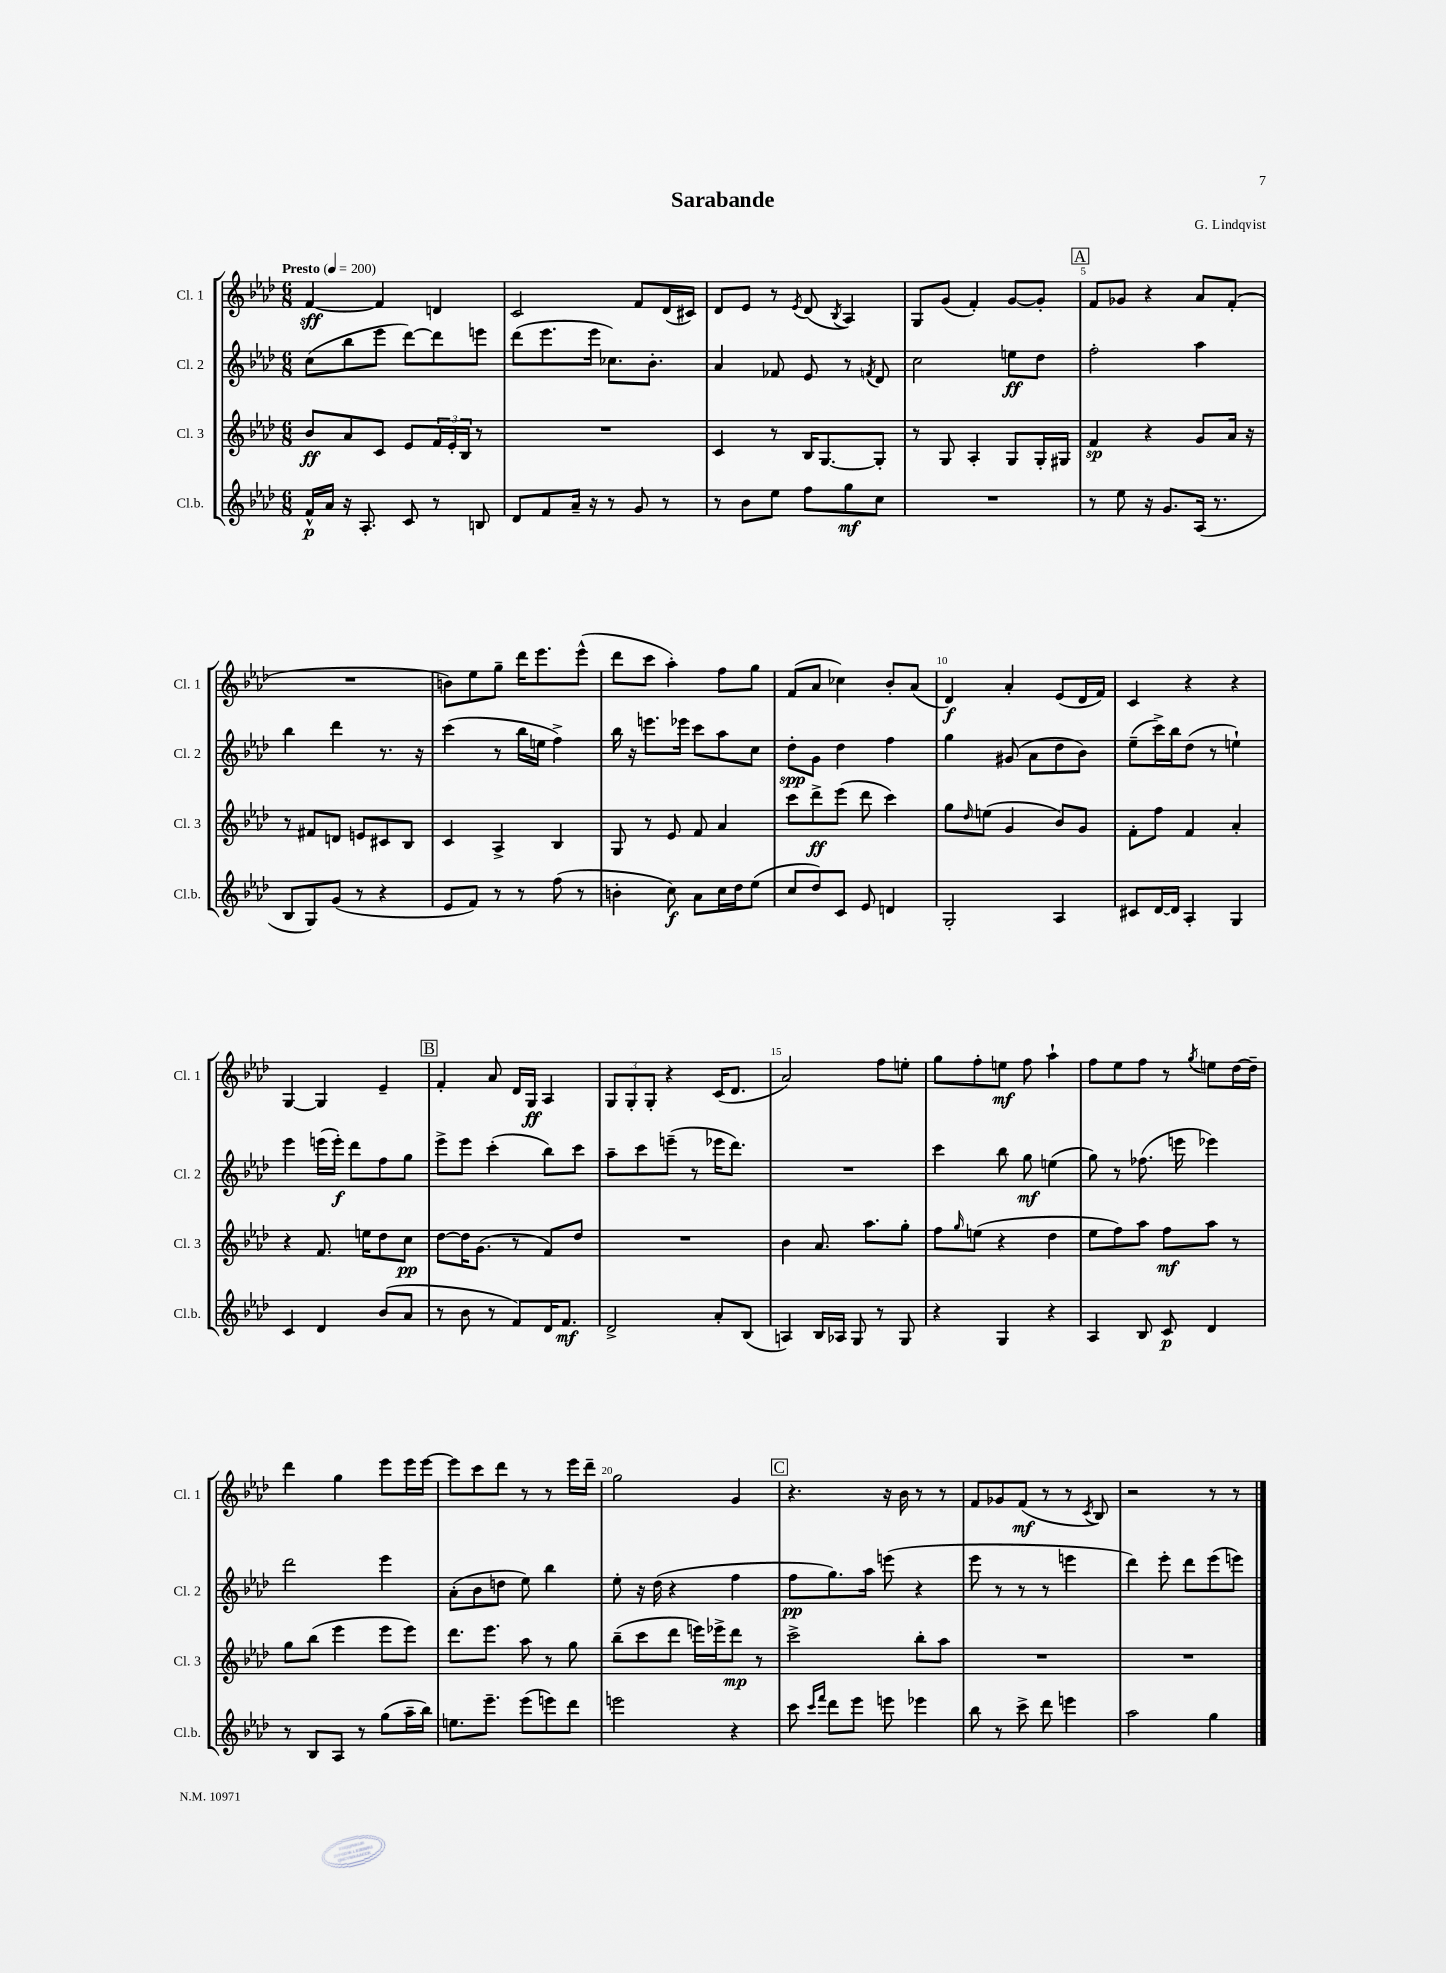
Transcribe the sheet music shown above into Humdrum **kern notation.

**kern	**kern	**kern	**kern
*staff4	*staff3	*staff2	*staff1
*clefG2	*clefG2	*clefG2	*clefG2
*k[b-e-a-d-]	*k[b-e-a-d-]	*k[b-e-a-d-]	*k[b-e-a-d-]
*M6/8	*M6/8	*M6/8	*M6/8
*MM200	*MM200	*MM200	*MM200
16f^^/LL	8b-/L	(8cc\L	[4f/
16a-/JJ	.	.	.
16r	8a-/	8bb-\	.
8.A-'/	.	.	.
.	8c/J	8eee-\J	4f/]
8c/	8e-/L	[8ddd-\L)	.
8r	24f/L	8ddd-\]	4d/
.	24e-'/	.	.
.	24B-/JJ	.	.
8B/	8r	8eee\J	.
=	=	=	=
8d-/L	2.r	(8ddd-\L	2c/
8f/	.	8.eee-\	.
16a-~/Jk	.	.	.
16r	.	16eee-\Jk	.
8r	.	8.cc-\L)	.
8g/	.	.	8f/L
.	.	8.b-'\J	.
8r	.	.	(16d-/L
.	.	.	16c#/JJ)
=	=	=	=
8r	4c/	4a-/	8d-/L
8b-\L	.	.	8e-/J
8ee-\J	8r	8f-/	8r
.	.	.	8qe-/
8ff\L	16B-/LK	8e-/	(8d-/
.	[8.G/	.	.
.	.	.	8qB-/
8gg\	.	8r	4A-/)
.	.	8qf/	.
8cc\J	8G'/]J	8d-/	.
=	=	=	=
2.r	8r	2cc\	8G/L
.	8G/	.	(8g/J
.	4A-'/	.	4f'/)
.	8G/L	8ee\L	[8g/L
.	16G'/L	8dd-\J	8g'/]J
.	16G#/JJ	.	.
=	=	=	=
8r	4f/	2ff'\	8f/L
8ee-\	.	.	8g-/J
16r	4r	.	4r
8.g/L	.	.	.
(16A-/Jk	8g/L	4aa-\	8a-/L
8.r	.	.	.
.	16a-/Jk	.	(8f'/J
.	16r	.	.
=	=	=	=
8B-/L	8r	4bb-\	2.r
8G/)	8f#/L	.	.
(8g/J	8d/J	4ddd-\	.
8r	8e/L	.	.
4r	8c#/	8.r	.
.	8B-/J	.	.
.	.	16r	.
=	=	=	=
8e-/L	4c/	(4ccc\	8b\L)
8f/J)	.	.	8ee-\
8r	4A-^/	8r	8gg~\J
8r	.	16bb-\LL	16ddd-\LK
.	.	16ee\JJ	8.eee-\
(8ff\	4B-/	4ff^\)	.
8r	.	.	(8eee-^^\J
=	=	=	=
4b'\	8G/	16bb-\	8ddd-\L
.	.	16r	.
.	8r	8.eee\L	8ccc\J
8cc\)	8e-/	.	4aa-'\)
.	.	16eee-\Jk	.
8a-\L	8f/	8ccc\L	.
16cc\L	4a-/	8aa-\	8ff\L
16dd-\J	.	.	.
(8ee-\J	.	8cc\J	8gg\J
=	=	=	=
8cc/L	8ccc\L	8dd-'\L	(8f/L
8dd-/)	8ddd-^\	8g\J	8a-/J
8c/J	(8eee-\J	4dd-\	4cc-\)
8e-/	8ddd-\	.	.
4d/	4ccc\)	4ff\	8b-'/L
.	.	.	(8a-/J
=	=	=	=
2G'/	8gg\L	4gg\	4d-/)
.	16qqdd-/	.	.
.	(8ee\J	.	.
.	4g/	(8g#/	4a-'/
.	.	8a-\L	.
4A-/	8b-/L)	8dd-\	(8e-/L
.	8g/J	8b-\J)	16d-/L
.	.	.	16f/JJ)
=	=	=	=
8c#/L	8f'\L	(8ee-~\L	4c/
[16d-/L	8ff\J	16ccc^\L)	.
16d-/]JJ	.	16bb-\J	.
4A-'/	4f/	(8dd-\J	4r
.	.	8r	.
4G/	4a-'/	4ee`\)	4r
=	=	=	=
4c/	4r	4eee-\	[4G/
4d-/	8.f/	(16eee\LL	4G/]
.	.	16eee'\JJ)	.
.	.	8ddd-\L	.
.	16ee\LK	.	.
(8b-/L	8dd-\	8ff\	4e-~/
8a-/J	8cc\J	8gg\J	.
=	=	=	=
8r	[8dd-\L	8eee-^\L	4f'/
8b-\	16dd-\]K	8eee-\J	.
.	(8.g\J	.	.
8r	.	(4ccc'\	8a-/
8f/L)	8r	.	16d-/LL
.	.	.	16G/JJ
16d-/K	8f/L)	8bb-\L)	4A-/
8.f/J	.	.	.
.	8dd-/J	8ccc\J	.
=	=	=	=
2d-^/	2.r	8aa-~\L	12G/L
.	.	.	12G'/
.	.	8ccc\	.
.	.	.	12G'/J
.	.	(8eee~\J	4r
.	.	8r	.
8a-'/L	.	16eee-\LK	(16c/LK
.	.	8.ddd-\J)	8.d-/J
(8B-/J	.	.	.
=	=	=	=
4A/)	4b-\	2.r	2a-/)
16B-/LL	8.a-/	.	.
16A-/JJ	.	.	.
8G/	.	.	.
.	8.aa-\L	.	.
8r	.	.	8ff\L
8G/	8gg'\J	.	8ee'\J
=	=	=	=
4r	8ff\L	4ccc\	8gg\L
.	16qqgg/	.	.
.	(8ee\J	.	8ff'\
4G/	4r	8bb-\	8ee\J
.	.	8gg\	8ff\
4r	4dd-\	(4ee\	4aa-`\
=	=	=	=
4A-/	8ee-\L	8gg\)	8ff\L
.	8ff\)	8r	8ee-\
8B-/	8aa-\J	(8.ff-\	8ff\J
8c/	8ff\L	.	8r
.	.	16eee\	.
.	.	.	8qgg/
4d-/	8aa-\J	4eee-\)	8ee\L
.	8r	.	[16dd-\L
.	.	.	16dd-~\]JJ
=	=	=	=
8r	8gg\L	2ddd-\	4ddd-\
8B-/L	(8bb-\J	.	.
8A-/J	4eee-\	.	4gg\
8r	.	.	.
(8gg\L	8eee-\L	4eee-\	8eee-\L
16aa-~\L	8eee-\J)	.	16eee-\L
16bb-\JJ)	.	.	[16eee-\JJ
=	=	=	=
8.ee\L	8.ddd-\L	(8a-'\L	8eee-\]L
.	.	8b-\	8ccc\
8.eee-~\J	8.eee-\J	.	.
.	.	8dd\J	8ddd-\J
(8eee-\L	8aa-\	8ee-\)	8r
8eee\)	8r	4bb-\	8r
8ddd-\J	8gg\	.	16eee-\LL
.	.	.	16ddd-~\JJ
=	=	=	=
2eee\	(8bb-~\L	8ee-'\	2gg\
.	8ccc\	16r	.
.	.	(16dd-\	.
.	8ddd-\J	4r	.
.	16eee\LL)	.	.
.	16eee-^\J	.	.
4r	8ddd-\J	4ff\	4g/
.	8r	.	.
=	=	=	=
8ccc\	2ccc^\	8ff\L	4.r
16qqccc/LL	.	.	.
16qqfff/JJ	.	.	.
8ddd-\L	.	8.gg\)	.
8eee-\J	.	.	.
.	.	16aa-\Jk	.
8eee\	.	(8eee\	16r
.	.	.	16b-\
4eee-\	8bb-'\L	4r	8r
.	8aa-\J	.	8r
=	=	=	=
8bb-\	2.r	8eee-\	8f/L
8r	.	8r	8g-/
8ccc^\	.	8r	(8f/J
8ddd-\	.	8r	8r
4eee\	.	4eee\	8r
.	.	.	8qc/
.	.	.	8B-/)
=	=	=	=
2aa-\	2.r	4ddd-\)	2r
.	.	8eee-'\	.
.	.	8ddd-\L	.
4gg\	.	(8eee-\	8r
.	.	8eee\J)	8r
==	==	==	==
*-	*-	*-	*-
